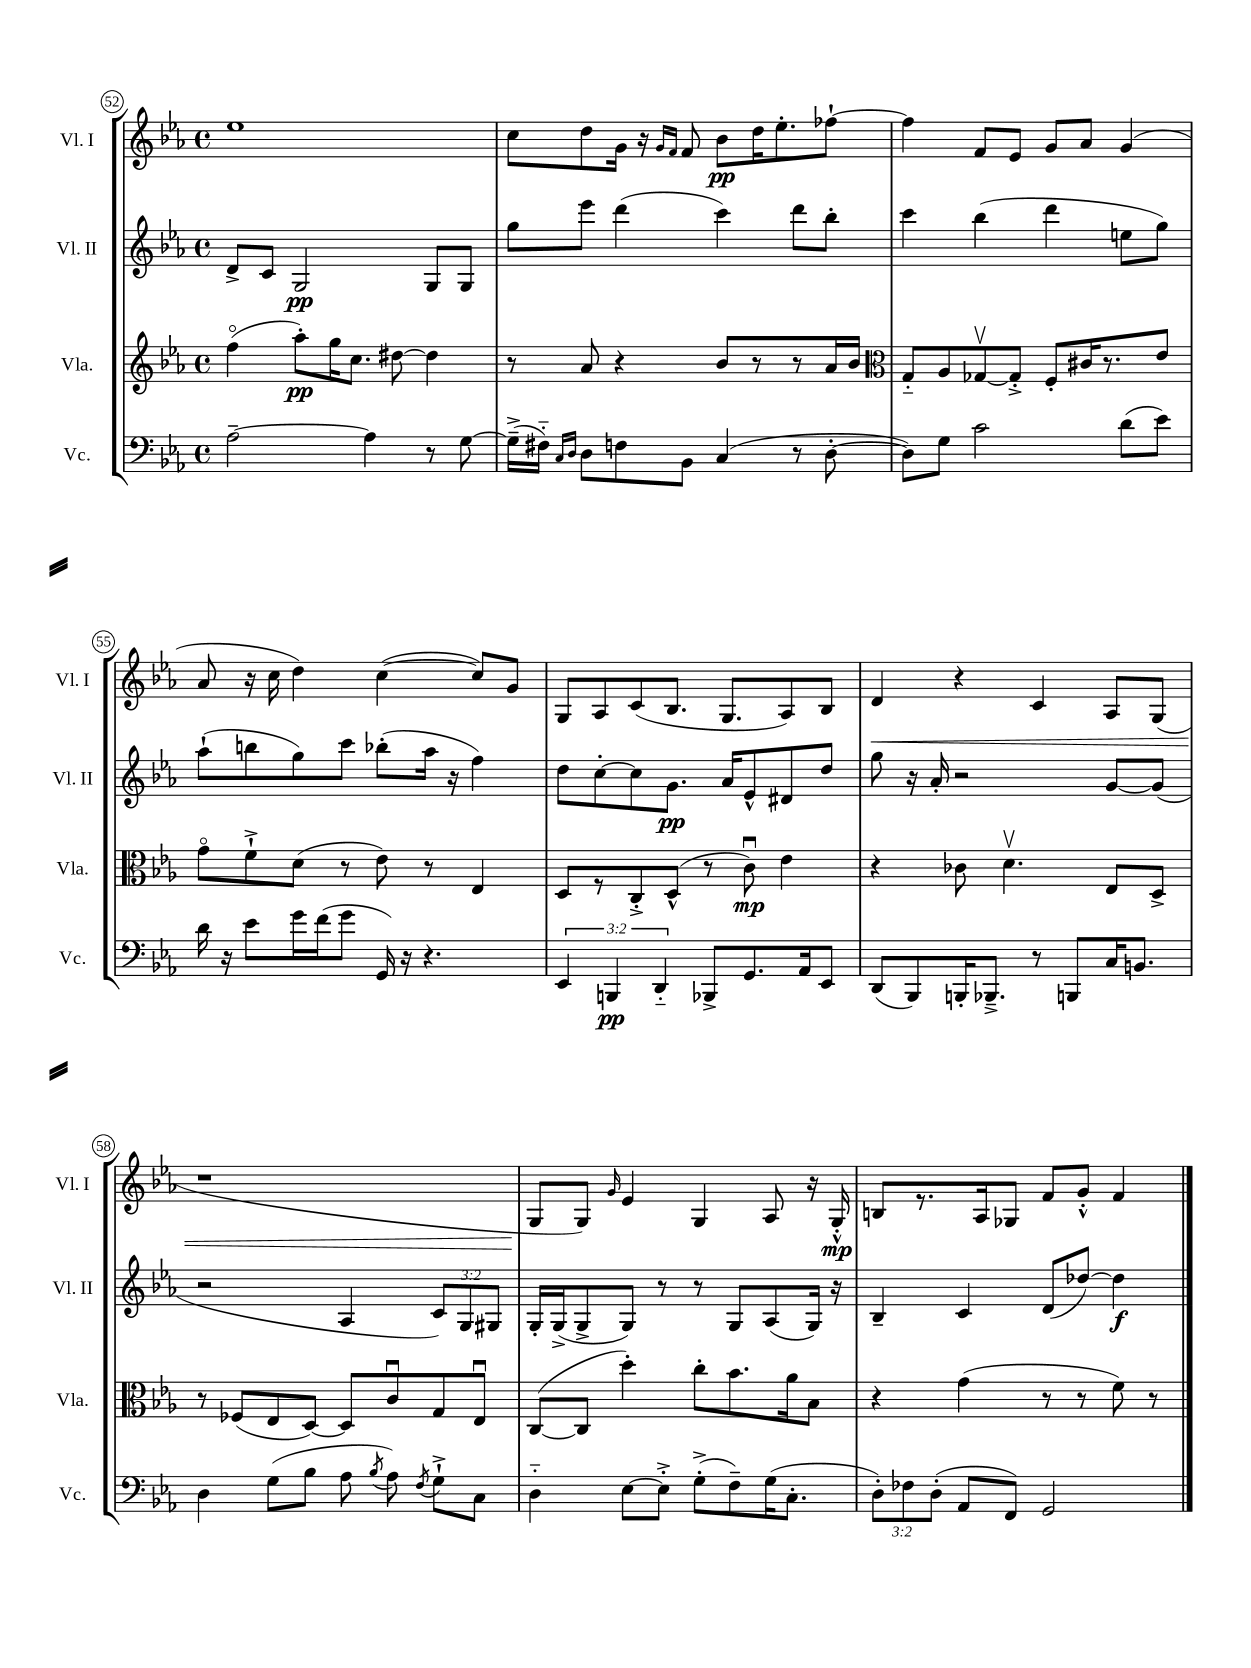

**kern	**kern	**kern	**kern
*staff4	*staff3	*staff2	*staff1
*clefF4	*clefG2	*clefG2	*clefG2
*k[b-e-a-]	*k[b-e-a-]	*k[b-e-a-]	*k[b-e-a-]
*M4/4	*M4/4	*M4/4	*M4/4
*met(c)	*met(c)	*met(c)	*met(c)
[2A-~	(4ffo	8d^	1ee-
.	.	8c	.
.	8aa-')	2G	.
.	16gg	.	.
.	8.cc	.	.
4A-]	.	.	.
.	[8dd#	.	.
8r	4dd#]	8G	.
[8G	.	8G	.
=	=	=	=
(16G~^]	8r	8gg	8cc
16F#'~)	.	.	.
16qqC	.	.	.
16qqD	.	.	.
8D	8a-	8eee-	8dd
8F	4r	(4ddd	16g
.	.	.	16r
.	.	.	16qqg
.	.	.	16qqf
8BB-	.	.	8f
(4C	8b-	4ccc)	8b-
.	8r	.	16dd
.	.	.	8.ee-'
8r	8r	8ddd	.
[8D'	16a-	8bb-'	[8ff-`
.	16b-	.	.
=	=	=	=
*	*clefC3	*	*
8D])	8G'~	4ccc	4ff-]
8G	8A-	.	.
2c	[8G-v	(4bb-	8f
.	8G-'^]	.	8e-
.	8F'	4ddd	8g
.	16c#	.	8a-
.	8.r	.	.
(8d	.	8ee	(4g
8e-)	8e-	8gg)	.
=	=	=	=
16d	8go	(8aa-`	8a-
16r	.	.	.
8e-	8f`^	8bb	16r
.	.	.	16cc
16g	(8d	8gg)	4dd)
(16f	.	.	.
8g	8r	8ccc	.
16GG)	8e-)	(8bb-'	([4cc
16r	.	.	.
4.r	8r	16aa-	.
.	.	16r	.
.	4E-	4ff)	8cc])
.	.	.	8g
=	=	=	=
6EE-	8D	8dd	8G
.	8r	[8cc'	8A-
6BBB	.	.	.
.	8C'^	8cc]	(8c
6DD'~	.	.	.
.	(8D^^	8.g	8.B-
8BBB-^	8r	.	.
.	.	16a-	8.G
8.GG	8cu)	8e-^^	.
.	4e-	8d#	8A-)
16AA-	.	.	.
8EE-	.	8dd	8B-
=	=	=	=
(8DD	4r	8gg	4d
8BBB-)	.	16r	.
.	.	16a-'	.
16BBB'	8c-	2r	4r
8.BBB-~^	.	.	.
.	4.dv	.	.
8r	.	.	4c
8BBB	.	.	.
16C	8E-	[8g	8A-
8.BB	.	.	.
.	8D^	(8g]	(8G
=	=	=	=
4D	8r	2r	1r
.	(8F-	.	.
(8G	8E-	.	.
8B-	[8D)	.	.
8A-	8D]	4A-	.
8qB-	.	.	.
8A-)	8cu	.	.
8qF	.	.	.
8G`^	8G	12c)	.
.	.	12G	.
8C	8E-u	.	.
.	.	12G#	.
=	=	=	=
4D'~	([8C	16G'	8G
.	.	(16G^	.
.	8C]	8G^	8G)
.	.	.	16qqg
[8E-	4dd')	8G)	4e-
8E-'^]	.	8r	.
(8G'^	8cc'	8r	4G
8F~)	8.b-	8G	.
(16G	.	(8A-	8A-
8.C'	16a-	.	.
.	8B-	16G)	16r
.	.	16r	16G'^^
=	=	=	=
12D')	4r	4B-~	8B
12F-	.	.	.
.	.	.	8.r
(12D'	.	.	.
8AA-	(4g	4c	.
.	.	.	16A-
8FF)	.	.	8G-
2GG	8r	(8d	8f
.	8r	[8dd-)	8g'^^
.	8f)	4dd-]	4f
.	8r	.	.
==	==	==	==
*-	*-	*-	*-
